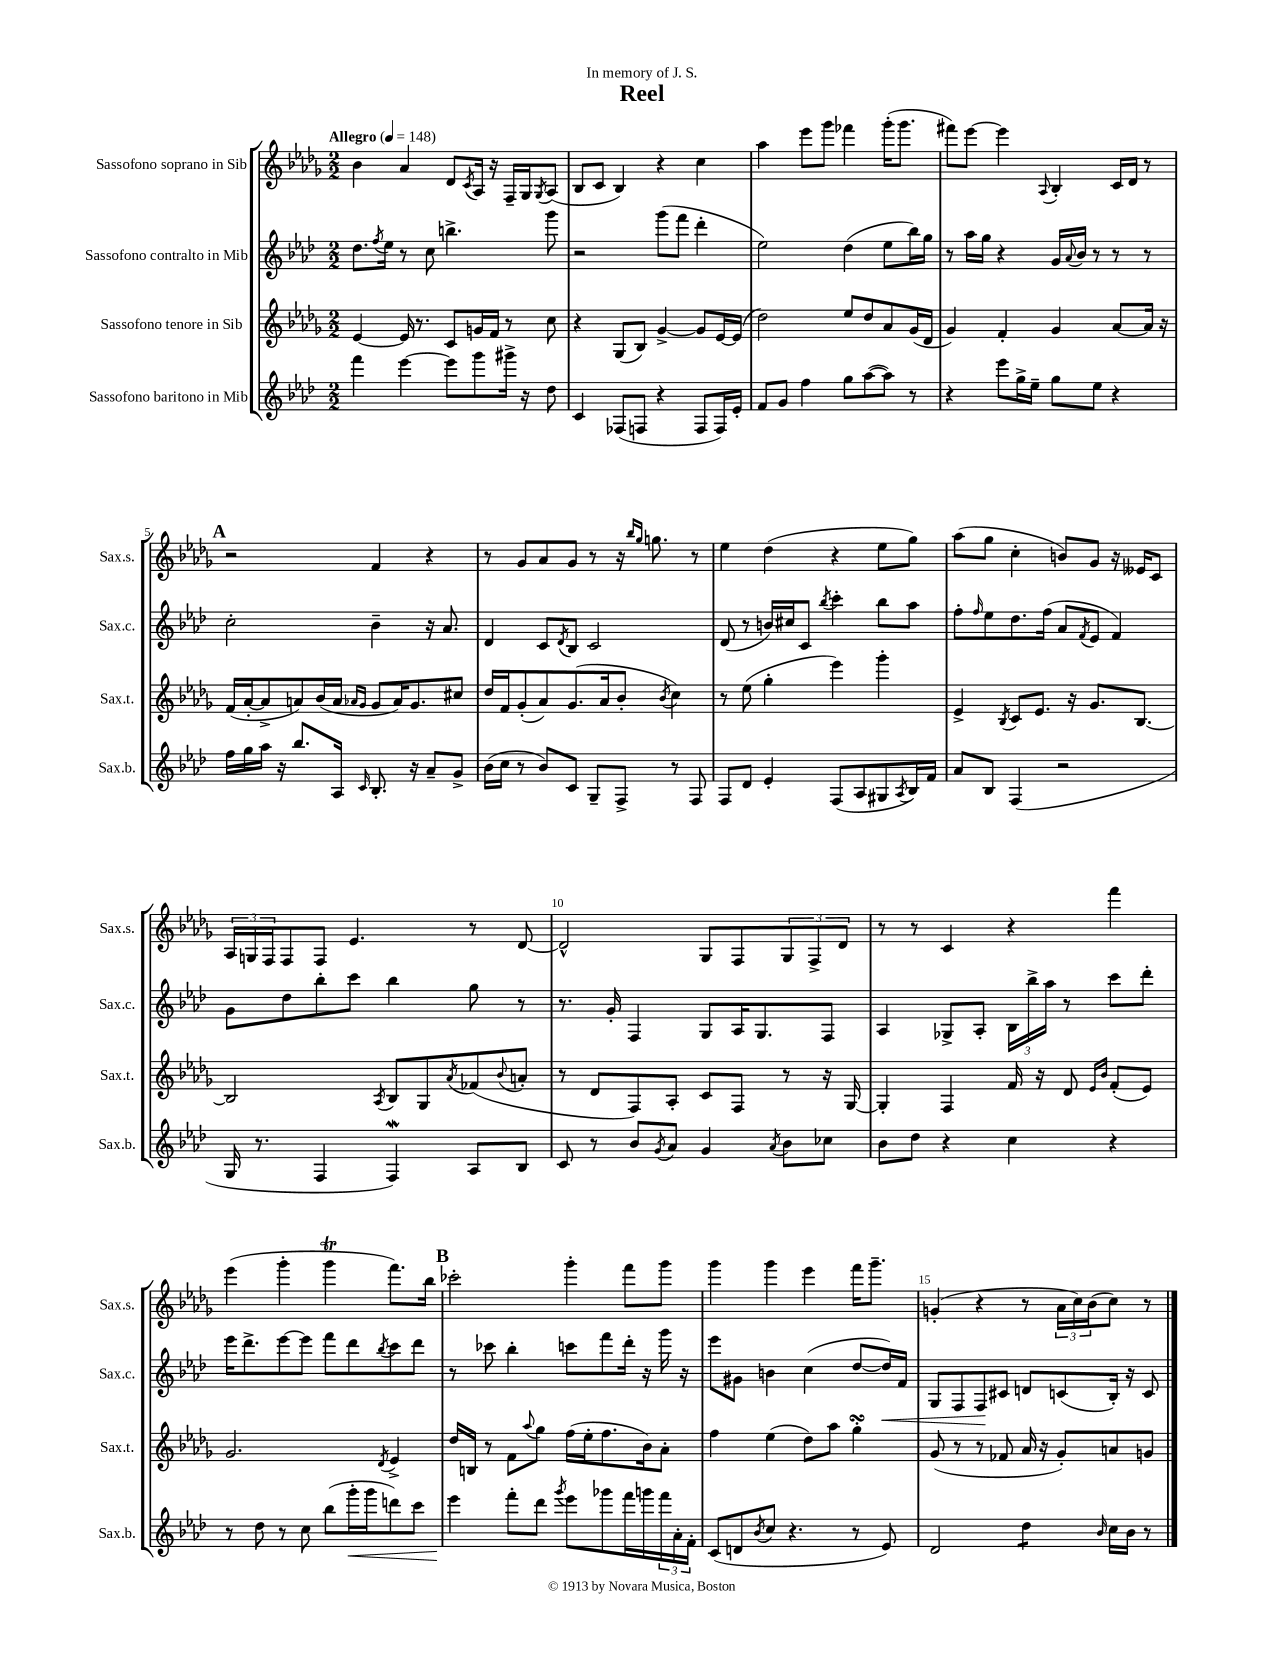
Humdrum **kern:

**kern	**dynam	**kern	**kern	**dynam	**kern
*part4	*part4	*part3	*part2	*part2	*part1
*staff4	*staff4	*staff3	*staff2	*staff2	*staff1
*I"Sassofono baritono in Mib	*	*I"Sassofono tenore in Sib	*I"Sassofono contralto in Mib	*	*I"Sassofono soprano in Sib
*I'Sax.b.	*	*I'Sax.t.	*I'Sax.c.	*	*I'Sax.s.
*clefG2	*	*clefG2	*clefG2	*	*clefG2
*k[b-e-a-d-]	*	*k[b-e-a-d-g-]	*k[b-e-a-d-]	*	*k[b-e-a-d-g-]
*M2/2	*	*M2/2	*M2/2	*	*M2/2
*MM148	*	*MM148	*MM148	*	*MM148
=1	=1	=1	=1	=1	=1
!	!	!	!	!	!LO:TX:a:B:t=Allegro
4fff\	.	[4e-/	8.dd-\L	.	4b-\
.	.	.	8qff/	.	.
.	.	.	16ee-\Jk	.	.
[4eee-\	.	16e-/]	8r	.	4a-/
.	.	8.r	.	.	.
.	.	.	8cc\	.	.
8eee-\L]	.	8c/L	4.bbn^\	.	8d-/L
.	.	.	.	.	8qc/
8ggg\	.	16gn/L	.	.	16A-/Jk
.	.	16f/JJ	.	.	16r
16ggg#X^\Jk	.	8r	.	.	16F~/LL
16r	.	.	.	.	16G-/J
.	.	.	.	.	8qG-/
8dd-\	.	8cc\	8ggg\	.	(8A-/J
=2	=2	=2	=2	=2	=2
4c/	.	4r	2r	.	8B-/L
.	.	.	.	.	8c/J
(8F-X/L	.	(8G-/L	.	.	4B-/)
8Fn/J	.	8B-/J)	.	.	.
4r	.	[4g-^/	(8ggg\L	.	4r
.	.	.	8fff\J	.	.
8F/L	.	8g-/L]	4ddd-'\	.	4cc\
16F/L)	.	[16e-/L	.	.	.
16e-'/JJ	.	(16e-/JJ]	.	.	.
=3	=3	=3	=3	=3	=3
8f/L	.	2dd-\)	2ee-\)	.	4aa-\
8g/J	.	.	.	.	.
4ff\	.	.	.	.	8eee-\L
.	.	.	.	.	8ggg-\J
8gg\L	.	8ee-/L	(4dd-\	.	4fff-X\
([8aa-\	.	8dd-/	.	.	.
8aa-\J])	.	8a-/	8ee-\L	.	(16ggg-'\KL
.	.	.	.	.	8.ggg-\J
8r	.	(16g-/L	16bb-\L)	.	.
.	.	16d-/JJ	16gg\JJ	.	.
=4	=4	=4	=4	=4	=4
4r	.	4g-/)	8r	.	8fff#X\L)
.	.	.	16aa-\LL	.	[8eee-\J
.	.	.	16gg\JJ	.	.
8eee-\L	.	4f'/	4r	.	4eee-\]
16gg^\L	.	.	.	.	.
16ee-~\JJ	.	.	.	.	.
.	.	.	.	.	8qqA-/
8gg\L	.	4g-/	16g/LL	.	4B-'/
.	.	.	8qqa-/	.	.
.	.	.	16b-/JJ	.	.
8ee-\J	.	.	8r	.	.
4r	.	[8a-/L	8r	.	16c/LL
.	.	.	.	.	16d-/JJ
.	.	16a-/Jk]	8r	.	8r
.	.	16r	.	.	.
!!LO:LB:g=z
!!LO:REH:place=s1:t=A
=5	=5	=5	=5	=5	=5
16ff\LL	.	(16f/LL	2cc'\	.	2r
16gg\	.	[16a-'/J	.	.	.
16aa-\JJ	.	8a-^/]	.	.	.
16r	.	.	.	.	.
8.bb-/L	.	8an/)	.	.	.
.	.	(16b-/L	.	.	.
16A-/Jk	.	16a/JJ	.	.	.
.	.	16qqa-X/LL	.	.	.
16qqc/	.	16qqg-/JJ	.	.	.
8.B-'/	.	8g-/L	4b-~\	.	4f/
.	.	16a-/K)	.	.	.
16r	.	8.g-/	.	.	.
8a-~/L	.	.	16r	.	4r
.	.	.	8.a-/	.	.
8g^/J	.	8cc#X/J	.	.	.
=6	=6	=6	=6	=6	=6
(16b-\LL	.	16dd-/LL	4d-/	.	8r
16cc\JJ	.	16f/J	.	.	.
8r	.	(8g-'/	.	.	8g-/L
8b-/L)	.	8a-/)	8c/L	.	8a-/
.	.	.	8qd-/	.	.
8c/J	.	(8.g-/	8B-/J	.	8g-/J
8G~/L	.	.	2c/	.	8r
.	.	16a-/k	.	.	.
8F^/J	.	8b-'/J	.	.	16r
.	.	.	.	.	16qqbb-/LL
.	.	.	.	.	16qqgg-/JJ
.	.	.	.	.	8.ggn\
.	.	8qb-/	.	.	.
8r	.	4cc\)	.	.	.
8F/	.	.	.	.	8r
=7	=7	=7	=7	=7	=7
8F/L	.	8r	(8d-/	.	4ee-\
8d-/J	.	(8ee-\	8r	.	.
4e-'/	.	4gg-'\	16bn/LL)	.	(4dd-\
.	.	.	16cc#X/J	.	.
.	.	.	8c/J	.	.
.	.	.	8qbb-/	.	.
(8F/L	.	4eee-\)	4ccc'\	.	4r
8A-/	.	.	.	.	.
8G#X/	.	4ggg-'\	8bb-\L	.	8ee-\L
8qA-/	.	.	.	.	.
16B-/L)	.	.	8aa-\J	.	8gg-\J)
16f/JJ	.	.	.	.	.
=8	=8	=8	=8	=8	=8
8a-/L	.	4e-^/	8ff'\L	.	(8aa-\L
.	.	.	16qqff/	.	.
8B-/J	.	.	8ee-\	.	8gg-\J
.	.	8qB-/	.	.	.
(4F/	.	8c/L	8.dd-\	.	4cc'\
.	.	8.e-/J	.	.	.
.	.	.	(16ff\Jk	.	.
2r	.	.	8a-/L	.	8bn/L)
.	.	16r	.	.	.
.	.	.	8qf/	.	.
.	.	8.g-/L	8e-/J	.	8g-/J
.	.	.	4f/)	.	16r
.	.	[8.B-/J	.	.	16e--X/KL
.	.	.	.	.	8c/J
!!LO:LB:g=z
=9	=9	=9	=9	=9	=9
16G/	.	2B-/]	8g\L	.	24A-/LL
.	.	.	.	.	24Gn/
8.r	.	.	.	.	.
.	.	.	.	.	24F/J
.	.	.	8dd-\	.	8F/
4F/	.	.	8bb-'\	.	8F/J
.	.	.	8ccc\J	.	4.e-/
.	.	8qA-/	.	.	.
4FW/)	.	8B-/L	4bb-\	.	.
.	.	8G-/	.	.	.
.	.	8qa-/	.	.	.
8A-/L	.	(8f-X/	8gg\	.	8r
.	.	8qqb-/	.	.	.
8B-/J	.	8an'/J	8r	.	[8d-/
=10	=10	=10	=10	=10	=10
8c/	.	8r	8.r	.	2d-^^/]
8r	.	8d-/L	.	.	.
.	.	.	16g'/	.	.
8b-/L	.	8F/)	4F/	.	.
8qg/	.	.	.	.	.
8a-/J	.	8A-'/J	.	.	.
4g/	.	8c/L	8G/L	.	8G-/L
.	.	8F/J	16A-/K	.	8F/
.	.	.	8.G/	.	.
8qa-/	.	.	.	.	.
8b-\L	.	8r	.	.	12G-/
.	.	.	.	.	12F^/
8cc-X\J	.	16r	8F/J	.	.
.	.	.	.	.	12d-/J
.	.	[16G-/	.	.	.
=11	=11	=11	=11	=11	=11
8b-\L	.	4G-'/]	4A-/	.	8r
8dd-\J	.	.	.	.	8r
4r	.	4F/	8G-X^/L	.	4c/
.	.	.	8A-'/J	.	.
4cc\	.	16f/	24B-\LL	.	4r
.	.	.	24bb-^\	.	.
.	.	16r	.	.	.
.	.	.	24aa-\JJ	.	.
.	.	8d-/	8r	.	.
.	.	16qqe-/LL	.	.	.
.	.	16qqb-/JJ	.	.	.
4r	.	(8f'/L	8ccc\L	.	4fff\
.	.	8e-/J)	8ddd-'\J	.	.
!!LO:LB:g=z
=12	=12	=12	=12	=12	=12
8r	.	2.g-/	16eee-\KL	.	(4eee-\
.	.	.	8.ddd-^\	.	.
8dd-\	.	.	.	.	.
8r	.	.	[8eee-\	.	4ggg-'\
8cc\	.	.	8eee-\J]	.	.
(8bb-\L	.	.	8fff\L	.	4ggg-T\
!	!LO:HP:b	!	!	!	!
16ggg'\L	<	.	8ddd-\	.	.
16ggg\J	.	.	.	.	.
.	.	8qd-/	8qbb-/	.	.
8dddn\)	.	4e-^/	8ccc\	.	8.fff\L)
8ccc\J	.	.	8ddd-\J	.	.
.	.	.	.	.	16bb-\Jk
!!LO:REH:place=s1:t=B
=13	=13	=13	=13	=13	=13
4eee-\	.	16dd-/LL	8r	.	2ccc-X'\
.	.	16Bn/JJ	.	.	.
.	.	8r	8ccc-X\	.	.
8fff'\L	[	8f\L	4bb-'\	.	.
.	.	8qqaa-/	.	.	.
8ddd-\J	.	8gg-\J	.	.	.
8qggg/	.	.	.	.	.
8eee-\L	.	(16ff\LL	8cccn\L	.	4ggg-'\
.	.	16ee-'\J	.	.	.
8ggg-X\	.	8.ff\	8fff\	.	.
16fff\L	.	.	16ddd-'\Jk	.	8fff\L
16gggn\	.	16b-\k)	16r	.	.
24fff\	.	8a-'\J	16ggg\	.	8ggg-\J
24a-'\	.	.	.	.	.
.	.	.	16r	.	.
24f'\JJ	.	.	.	.	.
=14	=14	=14	=14	=14	=14
(8c/L	.	4ff\	8eee-\L	.	4ggg-\
8dn/	.	.	8g#X\J	.	.
8qb-/	.	.	.	.	.
8cc/J	.	(4ee-\	4bn\	.	4ggg-\
4.r	.	.	.	.	.
.	.	8dd-\L)	(4cc\	.	4eee-\
.	.	8aa-\J	.	.	.
8r	.	4gg-sSSs'\	[8dd-/L	.	16fff\KL
.	.	.	.	.	8.ggg-~\J
!	!	!	!	!LO:HP:b	!
8e-/)	.	.	16dd-/L])	<	.
.	.	.	16f/JJ	.	.
=15	=15	=15	=15	=15	=15
2d-/	.	(8g-/	8G/L	.	(4gn'/
.	.	8r	8F/	.	.
.	.	8r	8F/	.	4r
.	.	8f-X/	8c#X/J	[	.
*tremolo	*	*	*	*	*
8dd-\L	.	16a-/	8dn/L	.	8r
.	.	16r	.	.	.
8dd-\J	.	8g-'/L)	(8cn/	.	24a-\LL
*Xtremolo	*	*	*	*	*
.	.	.	.	.	24cc\)
.	.	.	.	.	(24b-\J
16qqb-/	.	.	.	.	.
16cc\LL	.	8an/	16B-'/Jk)	.	8cc\J)
16b-\JJ	.	.	16r	.	.
8r	.	8gn/J	8c/	.	8r
==	==	==	==	==	==
*-	*-	*-	*-	*-	*-
